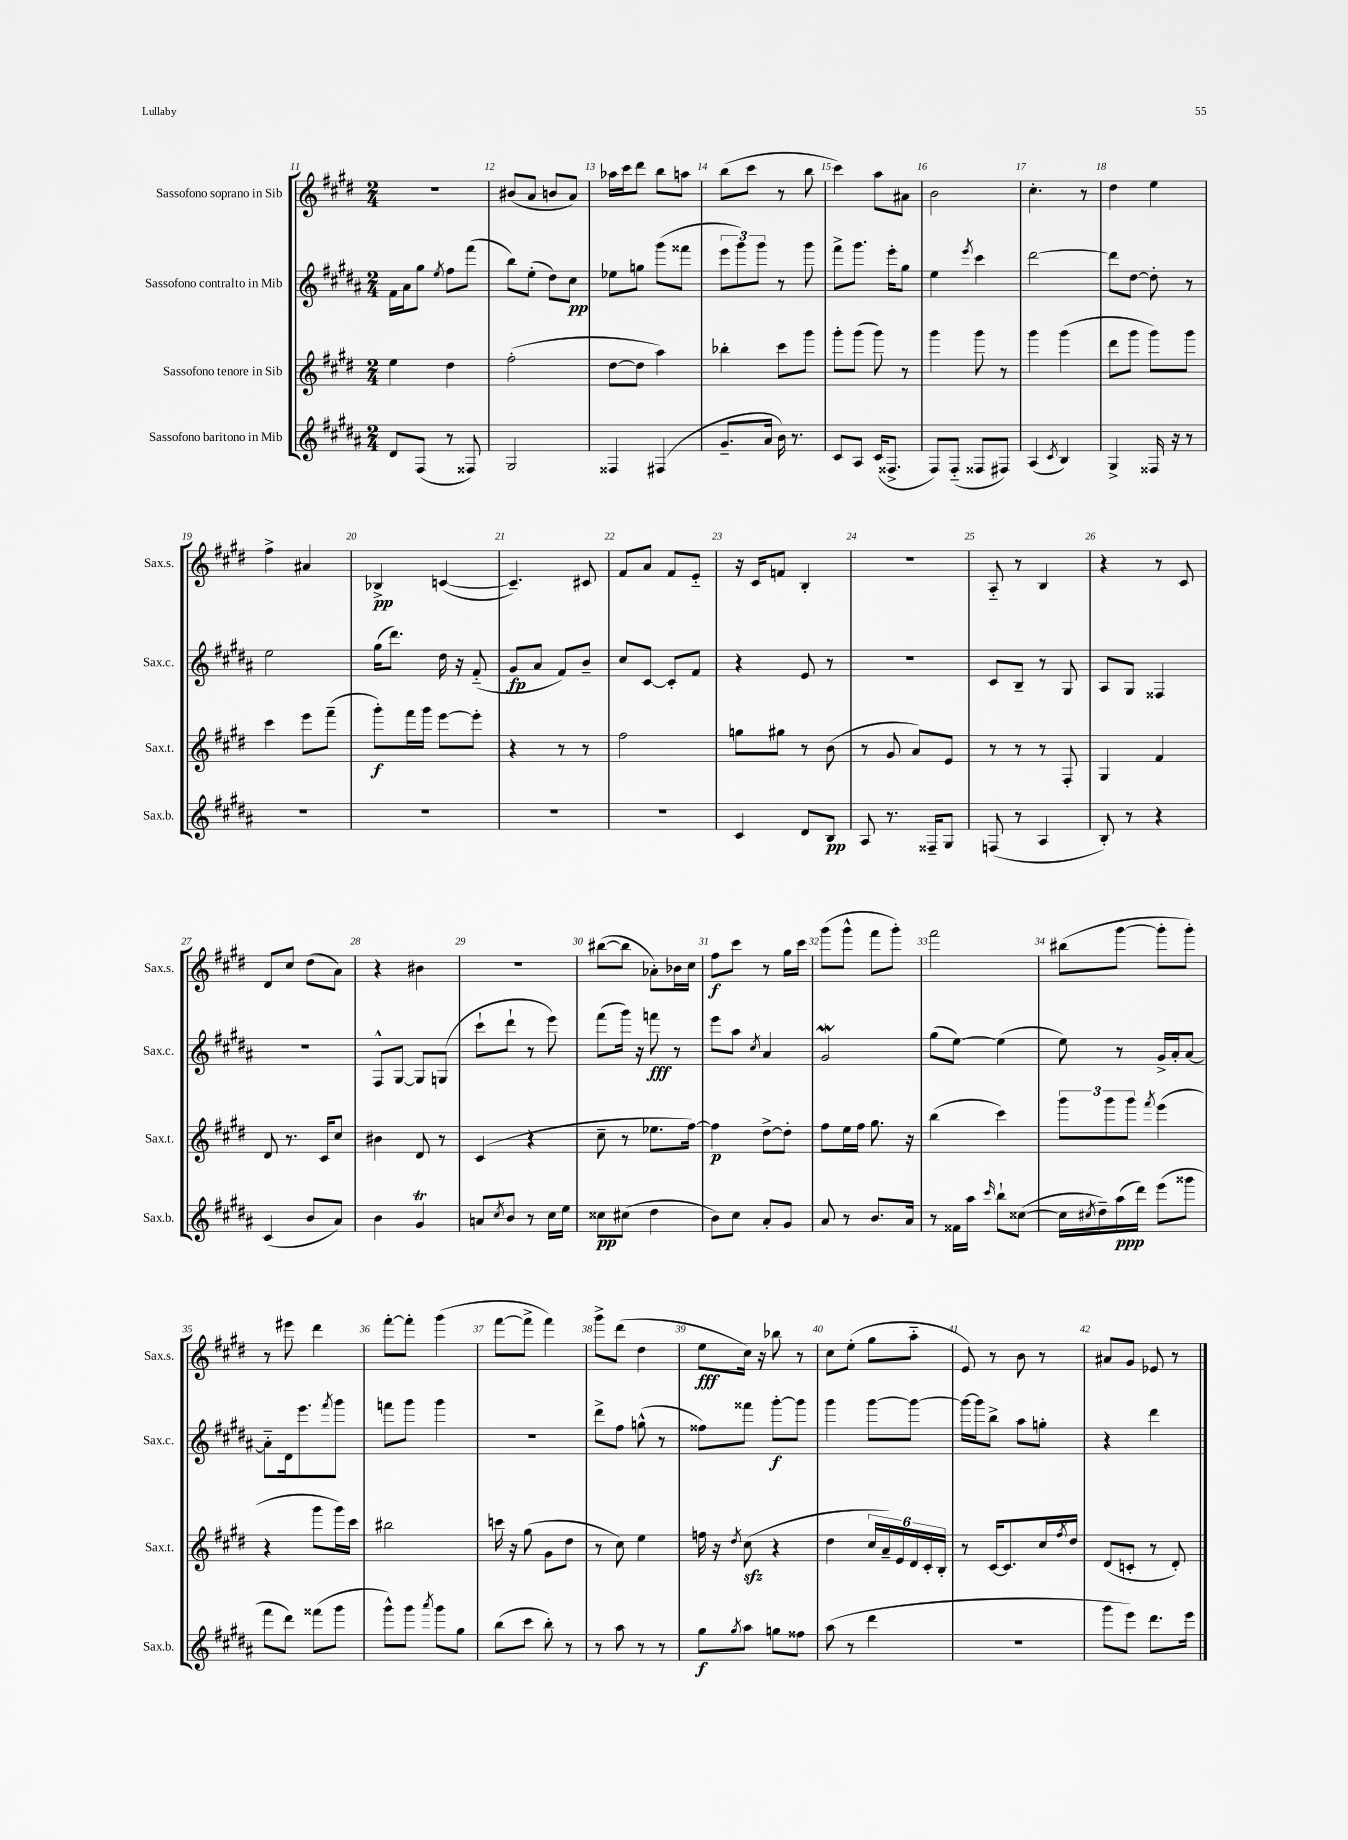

**kern	**dynam	**kern	**dynam	**kern	**dynam	**kern	**dynam
*part4	*part4	*part3	*part3	*part2	*part2	*part1	*part1
*staff4	*staff4	*staff3	*staff3	*staff2	*staff2	*staff1	*staff1
*I"Sassofono baritono in Mib	*	*I"Sassofono tenore in Sib	*	*I"Sassofono contralto in Mib	*	*I"Sassofono soprano in Sib	*
*I'Sax.b.	*	*I'Sax.t.	*	*I'Sax.c.	*	*I'Sax.s.	*
*clefG2	*	*clefG2	*	*clefG2	*	*clefG2	*
*k[f#c#g#d#a#]	*	*k[f#c#g#d#]	*	*k[f#c#g#d#a#]	*	*k[f#c#g#d#]	*
*M2/4	*	*M2/4	*	*M2/4	*	*M2/4	*
=11	=11	=11	=11	=11	=11	=11	=11
8d#/L	.	4ee\	.	16f#\LL	.	2r	.
.	.	.	.	16a#\J	.	.	.
(8F#/J	.	.	.	8gg#\J	.	.	.
.	.	.	.	8qee/	.	.	.
8r	.	4dd#\	.	8ff#\L	.	.	.
8F##X/)	.	.	.	(8fff#\J	.	.	.
=12	=12	=12	=12	=12	=12	=12	=12
2G#/	.	(2ff#'\	.	8bb\L)	.	(8b#X/L	.
.	.	.	.	(8ee'\J	.	8a/J	.
.	.	.	.	8dd#\L)	.	8bn/L	.
.	.	.	.	8cc#\J	pp	8a/J)	.
=13	=13	=13	=13	=13	=13	=13	=13
4F##X/	.	[8dd#\L	.	8ee-X\L	.	16aa-X\LL	.
.	.	.	.	.	.	16ccc#\J	.
.	.	8dd#\J]	.	8ggn\J	.	8ddd#\J	.
(4F#X/	.	4aa\)	.	(8ggg#\L	.	8bb\L	.
.	.	.	.	8fff##X\J	.	8aan\J	.
=14	=14	=14	=14	=14	=14	=14	=14
8.g#~/L	.	4bb-X'\	.	12eee\L	.	(8bb\L	.
.	.	.	.	12ggg#\)	.	.	.
.	.	.	.	.	.	8ccc#\J	.
.	.	.	.	12ggg#\J	.	.	.
16a#/Jk	.	.	.	.	.	.	.
16b\)	.	8ccc#\L	.	8r	.	8r	.
8.r	.	.	.	.	.	.	.
.	.	8ggg#\J	.	8ggg#\	.	8bb\	.
=15	=15	=15	=15	=15	=15	=15	=15
8c#/L	.	8ggg#'\L	.	8fff#^\L	.	4ccc#\)	.
8A#/J	.	(8ggg#\J	.	8.ggg#\J	.	.	.
(16c#/KL	.	8ggg#\)	.	.	.	8aa\L	.
8.F##X^/J	.	.	.	16eee'\KL	.	.	.
.	.	8r	.	8gg#\J	.	8a#X\J	.
=16	=16	=16	=16	=16	=16	=16	=16
8F#/L)	.	4ggg#\	.	4ee\	.	2b\	.
(8F#/J	.	.	.	.	.	.	.
.	.	.	.	8qeee/	.	.	.
8F##X/L	.	8ggg#\	.	4ccc#\	.	.	.
8F#X/J)	.	8r	.	.	.	.	.
=17	=17	=17	=17	=17	=17	=17	=17
(4A#/	.	4ggg#\	.	[2ddd#\	.	4.cc#'\	.
8qc#/	.	.	.	.	.	.	.
4B/)	.	(4ggg#\	.	.	.	.	.
.	.	.	.	.	.	8r	.
=18	=18	=18	=18	=18	=18	=18	=18
4G#^/	.	8ddd#\L	.	8ddd#\L]	.	4dd#\	.
.	.	8ggg#\J	.	[8dd#\J	.	.	.
16F##X/	.	8ggg#\L)	.	8dd#'\]	.	4ee\	.
16r	.	.	.	.	.	.	.
8r	.	8ggg#\J	.	8r	.	.	.
!!LO:LB:g=z
=19	=19	=19	=19	=19	=19	=19	=19
2r	.	4ccc#\	.	2ee\	.	4ff#^\	.
.	.	8eee\L	.	.	.	4a#X/	.
.	.	(8fff#~\J	.	.	.	.	.
=20	=20	=20	=20	=20	=20	=20	=20
2r	.	8ggg#'\L)	f	(16gg#\KL	.	4B-X^/	pp
.	.	.	.	8.ddd#\J)	.	.	.
.	.	16fff#\L	.	.	.	.	.
.	.	16ggg#\JJ	.	.	.	.	.
.	.	[8eee\L	.	16dd#\	.	([4cn/	.
.	.	.	.	16r	.	.	.
.	.	8eee'\J]	.	(8f#/	.	.	.
=21	=21	=21	=21	=21	=21	=21	=21
2r	.	4r	.	8g#/L	fp	4.c~/])	.
.	.	.	.	8a#/J	.	.	.
.	.	8r	.	8f#/L)	.	.	.
.	.	8r	.	8b~/J	.	8c#X/	.
=22	=22	=22	=22	=22	=22	=22	=22
2r	.	2ff#\	.	8cc#/L	.	8f#/L	.
.	.	.	.	[8c#/J	.	8a/J	.
.	.	.	.	8c#'/L]	.	8f#/L	.
.	.	.	.	8f#/J	.	8e/J	.
=23	=23	=23	=23	=23	=23	=23	=23
4c#/	.	8ggn\L	.	4r	.	16r	.
.	.	.	.	.	.	16c#/KL	.
.	.	8gg#X\J	.	.	.	8fn/J	.
8d#/L	.	8r	.	8e/	.	4B'/	.
8B/J	pp	(8b\	.	8r	.	.	.
=24	=24	=24	=24	=24	=24	=24	=24
8A#/	.	8r	.	2r	.	2r	.
8.r	.	8g#/	.	.	.	.	.
.	.	8a/L)	.	.	.	.	.
16F##X~/KL	.	.	.	.	.	.	.
8G#/J	.	8e/J	.	.	.	.	.
=25	=25	=25	=25	=25	=25	=25	=25
(8Fn/	.	8r	.	8c#/L	.	8A/	.
8r	.	8r	.	8B~/J	.	8r	.
4A#/	.	8r	.	8r	.	4B/	.
.	.	8F#'/	.	8G#/	.	.	.
=26	=26	=26	=26	=26	=26	=26	=26
8B'/)	.	4G#/	.	8A#/L	.	4r	.
8r	.	.	.	8G#/J	.	.	.
4r	.	4f#/	.	4F##X/	.	8r	.
.	.	.	.	.	.	8c#/	.
!!LO:LB:g=z
=27	=27	=27	=27	=27	=27	=27	=27
(4c#/	.	8d#/	.	2r	.	8d#/L	.
.	.	8.r	.	.	.	8cc#/J	.
8b/L	.	.	.	.	.	(8dd#\L	.
.	.	16c#/KL	.	.	.	.	.
8a#/J)	.	8cc#/J	.	.	.	8a\J)	.
=28	=28	=28	=28	=28	=28	=28	=28
4b\	.	4b#X\	.	8F#^^/L	.	4r	.
.	.	.	.	[8G#/J	.	.	.
4g#T/	.	8d#/	.	8G#/L]	.	4b#X\	.
.	.	8r	.	(8Gn/J	.	.	.
=29	=29	=29	=29	=29	=29	=29	=29
8an/L	.	(4c#/	.	8ccc#`\L	.	2r	.
8qcc#/	.	.	.	.	.	.	.
8b/J	.	.	.	8ddd#`\J	.	.	.
8r	.	4r	.	8r	.	.	.
16cc#\LL	.	.	.	8eee\)	.	.	.
16ee\JJ	.	.	.	.	.	.	.
=30	=30	=30	=30	=30	=30	=30	=30
8cc##X\L	pp	8cc#~\	.	(8fff#\L	.	([8bb#X\L	.
(8cc#X\J	.	8r	.	16ggg#\Jk)	.	8bb#\J]	.
.	.	.	.	16r	.	.	.
4dd#\	.	8.ee-X\L	.	8fffn\	fff	8a-X'\L)	.
.	.	.	.	8r	.	16b-X\L	.
.	.	[16ff#\Jk)	.	.	.	16cc#\JJ	.
=31	=31	=31	=31	=31	=31	=31	=31
8b\L)	.	4ff#\]	p	8eee\L	.	8ff#\L	f
8cc#\J	.	.	.	8aa#\J	.	8ccc#\J	.
.	.	.	.	8qcc#/	.	.	.
8a#'/L	.	[8dd#^\L	.	4a#/	.	8r	.
8g#/J	.	8dd#'\J]	.	.	.	16gg#\LL	.
.	.	.	.	.	.	16ccc#\JJ	.
=32	=32	=32	=32	=32	=32	=32	=32
8a#/	.	8ff#\L	.	2g#W/	.	(8ggg#\L	.
8r	.	16ee\L	.	.	.	8ggg#^^\J	.
.	.	16ff#\JJ	.	.	.	.	.
8.b/L	.	8.gg#\	.	.	.	8fff#\L	.
.	.	.	.	.	.	8ggg#'\J)	.
16a#/Jk	.	16r	.	.	.	.	.
=33	=33	=33	=33	=33	=33	=33	=33
8r	.	(4bb\	.	(8gg#\L	.	2fff#\	.
16f##X\LL	.	.	.	[8ee\J)	.	.	.
16aa#\JJ	.	.	.	.	.	.	.
16qqccc#/	.	.	.	.	.	.	.
8bb`\L	.	4ccc#\)	.	(4ee\]	.	.	.
([8cc##X\J	.	.	.	.	.	.	.
=34	=34	=34	=34	=34	=34	=34	=34
16cc##\LL]	.	12ggg#\L	.	8ee\)	.	(8bb#X\L	.
8qcc#X/	.	.	.	.	.	.	.
16dd#~\)	.	.	.	.	.	.	.
.	.	12ggg#\	.	.	.	.	.
(16aa#\	ppp	.	.	8r	.	[8ggg#\J	.
.	.	12ggg#\J	.	.	.	.	.
16ddd#\JJ)	.	.	.	.	.	.	.
.	.	8qfff#/	.	.	.	.	.
(8eee\L	.	(4eee\	.	16g#^/LL	.	8ggg#'\L]	.
.	.	.	.	16a#'/J	.	.	.
8ggg##X\J	.	.	.	[8a#/J	.	8ggg#'\J)	.
!!LO:LB:g=z
=35	=35	=35	=35	=35	=35	=35	=35
8fff#\L	.	4r	.	8a#\L]	.	8r	.
8ddd#\J)	.	.	.	16d#\k	.	8eee#X\	.
.	.	.	.	8.eee\	.	.	.
(8fff##X\L	.	8ggg#\L	.	.	.	4ddd#\	.
.	.	.	.	8qfff#/	.	.	.
8ggg#\J	.	16ggg#\L)	.	8ggg#\J	.	.	.
.	.	16ccc#\JJ	.	.	.	.	.
=36	=36	=36	=36	=36	=36	=36	=36
8ggg#^^\L)	.	2bb#X\	.	8fffn\L	.	[8fff#'\L	.
8ggg#\J	.	.	.	8ggg#\J	.	8fff#'\J]	.
8qaaa#/	.	.	.	.	.	.	.
8ggg#\L	.	.	.	4ggg#\	.	(4ggg#\	.
8gg#\J	.	.	.	.	.	.	.
=37	=37	=37	=37	=37	=37	=37	=37
(8bb\L	.	16cccn\	.	2r	.	[8fff#\L	.
.	.	16r	.	.	.	.	.
8ccc#\J	.	(8gg#\	.	.	.	8fff#^\J]	.
8bb'\)	.	8g#\L	.	.	.	4fff#\)	.
8r	.	8dd#\J	.	.	.	.	.
=38	=38	=38	=38	=38	=38	=38	=38
8r	.	8r	.	8ddd#^\L	.	8ggg#^\L	.
8aa#\	.	8cc#\)	.	8ff#\J	.	(8ddd#\J	.
8r	.	4ee\	.	(8ggn^^\	.	4dd#\	.
8r	.	.	.	8r	.	.	.
=39	=39	=39	=39	=39	=39	=39	=39
8gg#\L	f	16ffn\	.	8ff##X\L)	.	8ee\L	fff
.	.	16r	.	.	.	.	.
8qgg#/	.	8qdd#/	.	.	.	.	.
8aa#\J	.	(8cc#zz\	.	8fff##X\J	.	16cc#\Jk)	.
.	.	.	.	.	.	16r	.
8ggn\L	.	4r	.	[8ggg#'\L	f	8bb-X\	.
8ff##X\J	.	.	.	8ggg#\J]	.	8r	.
=40	=40	=40	=40	=40	=40	=40	=40
(8aa#\	.	4dd#\	.	4ggg#\	.	8cc#\L	.
8r	.	.	.	.	.	(8ee'\J	.
4ddd#\	.	24cc#/LL	.	[8ggg#\L	.	8gg#\L	.
.	.	24a~/)	.	.	.	.	.
.	.	24e/	.	.	.	.	.
.	.	24d#/	.	8ggg#\J_	.	8aa\J	.
.	.	24c#'/	.	.	.	.	.
.	.	24B'/JJ	.	.	.	.	.
=41	=41	=41	=41	=41	=41	=41	=41
2r	.	8r	.	16ggg#\LL_	.	8e/)	.
.	.	.	.	16ggg#\J]	.	.	.
.	.	[16c#/KL	.	8bb^\J	.	8r	.
.	.	8.c#/]	.	.	.	.	.
.	.	.	.	8aa#\L	.	8b\	.
.	.	16cc#/L	.	8ggn'\J	.	8r	.
.	.	8qff#/	.	.	.	.	.
.	.	16dd#/JJ	.	.	.	.	.
=42	=42	=42	=42	=42	=42	=42	=42
8ggg#\L	.	(8d#/L	.	4r	.	8a#X/L	.
8eee\J)	.	8cn'/J	.	.	.	8g#/J	.
8.ddd#\L	.	8r	.	4ddd#\	.	8e-X/	.
.	.	8d#'/)	.	.	.	8r	.
16eee\Jk	.	.	.	.	.	.	.
==	==	==	==	==	==	==	==
*-	*-	*-	*-	*-	*-	*-	*-
